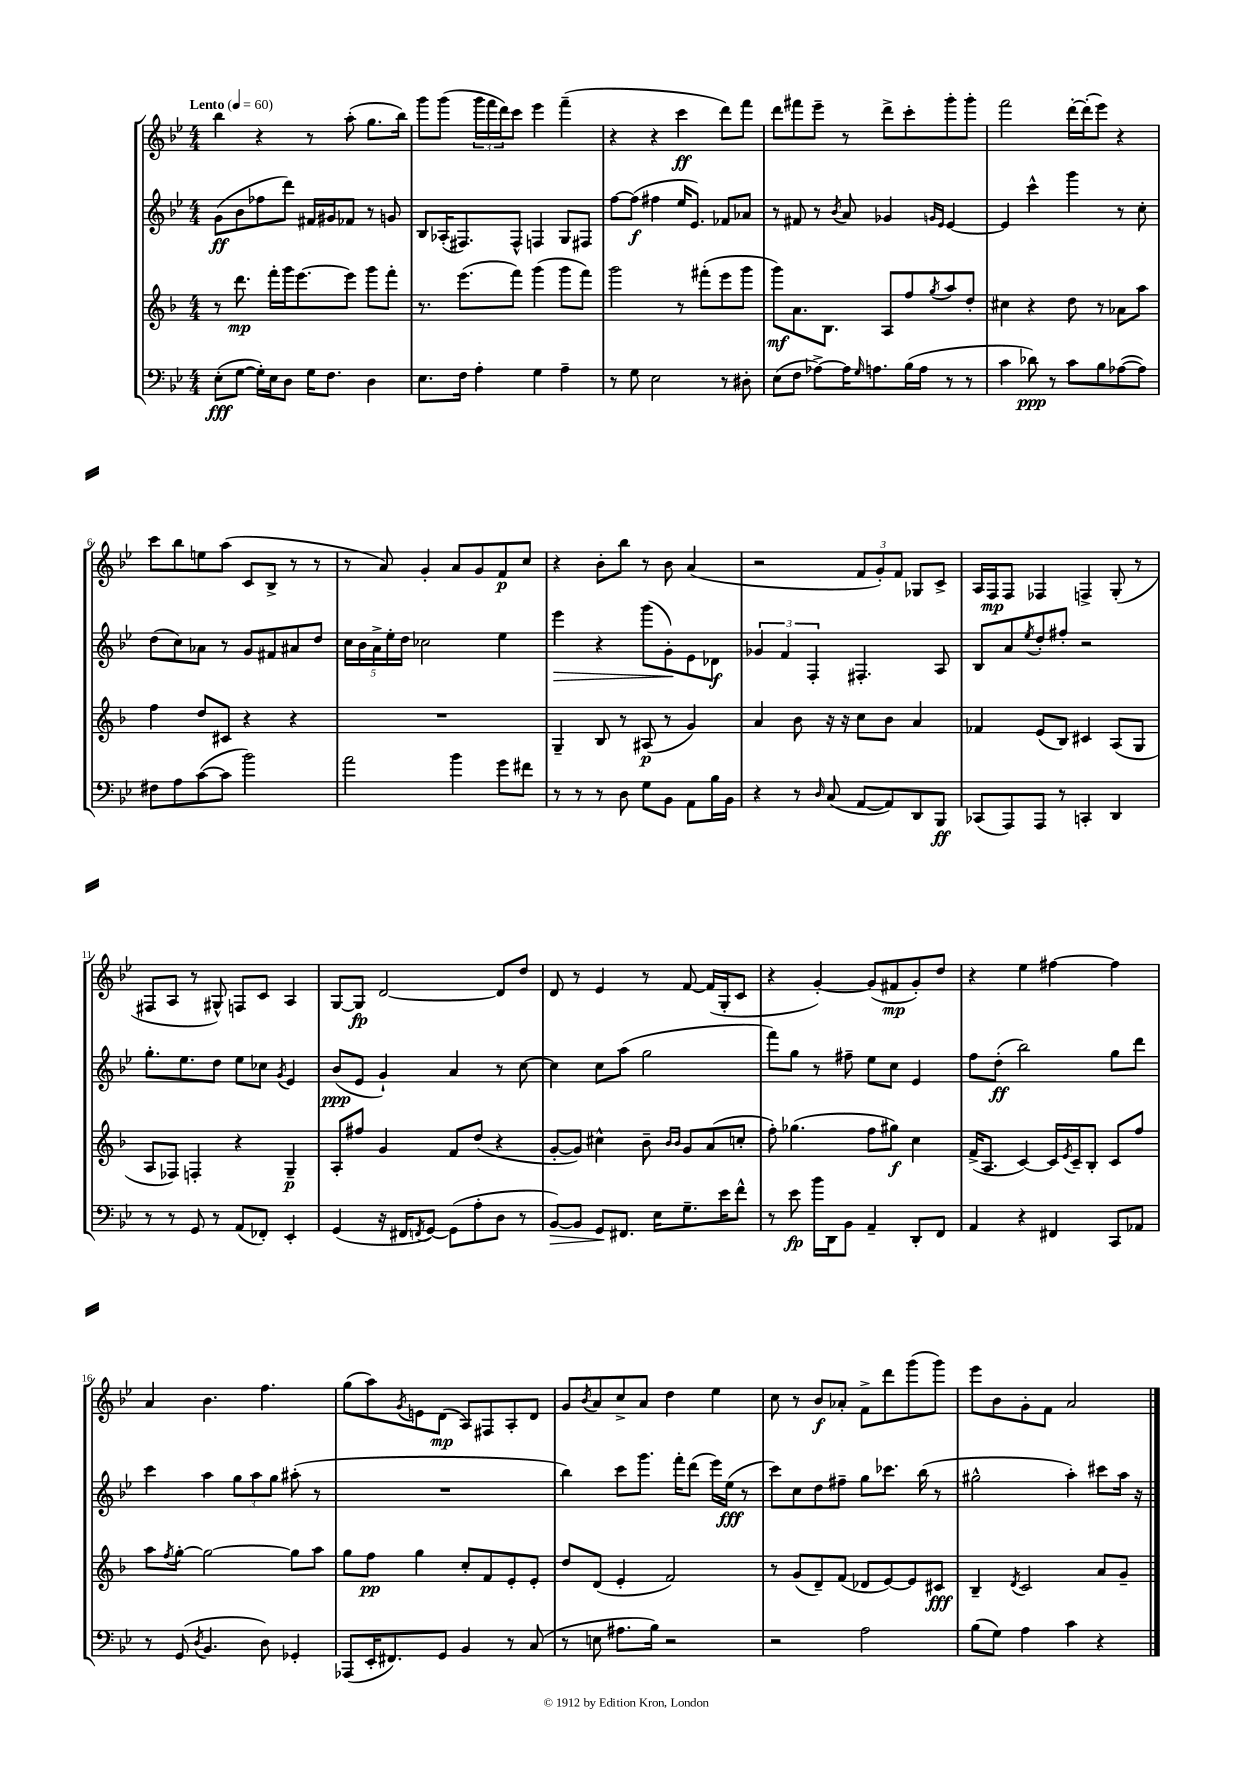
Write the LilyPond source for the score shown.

<<
\new StaffGroup <<
\new Staff = "s0" {
    \clef treble \key bes \major \numericTimeSignature \time 4/4 \tempo "Lento" 4 = 60
    bes''4 r4 r8 a''8-.( g''8. bes''16) |
    g'''8 g'''8( \tuplet 3/2 { g'''16 f'''16 d'''16) } c'''8 ees'''4 f'''4--( |
    r4 r4 c'''4\ff d'''8) f'''8 |
    d'''8 fis'''8 ees'''8-- r8 d'''8-> c'''8-. g'''8-. g'''8-. |
    f'''2 d'''16~-. d'''16-.( ees'''8) r4 |
    c'''8 bes''8 e''8 a''8( c'8 bes8-> r8 r8 |
    r8 a'8) g'4-. a'8 g'8 f'8\p c''8 |
    r4 bes'8-. bes''8 r8 bes'8 a'4( |
    r2 \tuplet 3/2 { f'8 g'8-.) f'8 } ges8 c'8-> |
    a16 f16\mp f8 fes4 f4-> g8-.( r8 |
    fis8 a8 r8 gis8-^) f8 c'8 a4 |
    g8~ g8\fp d'2~ d'8 d''8 |
    d'8 r8 ees'4 r8 f'8~ f'16( g16-. c'8 |
    r4 g'4~-.) g'8( fis'8\mp g'8-.) d''8 |
    r4 ees''4 fis''4~ fis''4 |
    a'4 bes'4. f''4. |
    g''8( a''8) \acciaccatura { g'8 } e'8 d'8\mp( a8) fis8 a8-. d'8 |
    g'8 \acciaccatura { bes'8 } a'8 c''8-> a'8 d''4 ees''4 |
    c''8 r8 bes'8\f aes'8-. f'8-> d'''8 g'''8( g'''8) |
    ees'''8 bes'8 g'8-. f'8 a'2 \bar "|." |
}
\new Staff = "s1" {
    \clef treble \key bes \major \numericTimeSignature \time 4/4
    g'8\ff( bes'8 fes''8 d'''8) fis'16 gis'16 fes'8 r8 g'8 |
    bes8 aes16-.( fis8.) fis8-^ f4 g8 fis8 |
    f''8~ f''8\f( fis''4 ees''16 ees'8.) fes'8 aes'8 |
    r8 fis'8 r8 \acciaccatura { bes'8 } a'8 ges'4 \grace { g'16 ees'16 } ees'4~ |
    ees'4 c'''4-^ g'''4 r8 c''8-. |
    d''8( c''8) aes'8 r8 g'8 fis'8 ais'8 d''8 |
    \tuplet 5/4 { c''16 bes'16 a'16-> ees''16-. d''16 } ces''2 ees''4 |
    ees'''4\> r4 g'''8( g'8-.\!) ees'8 des'8\f |
    \tuplet 3/2 { ges'4 f'4 f4-. } fis4.-. a8 |
    bes8 a'8 \acciaccatura { ees''8 } d''8-. fis''8-. r2 |
    g''8.-. ees''8. d''8 ees''8 ces''8 \acciaccatura { g'8 } ees'4 |
    bes'8\ppp( ees'8 g'4-!) a'4 r8 c''8~ |
    c''4 c''8 a''8( g''2 |
    f'''8) g''8 r8 fis''8-- ees''8 c''8 ees'4 |
    f''8 d''8-.\ff( bes''2) g''8 d'''8 |
    c'''4 a''4 \tuplet 3/2 { g''8 a''8 g''8 } ais''8-.( r8 |
    R1 |
    bes''4) c'''8 g'''8. f'''16-. d'''8( ees'''16) ees''16\fff( r8 |
    c'''8) c''8 d''8 fis''8-- g''8 ces'''8. bes''16( r8 |
    gis''2-^ a''4-.) cis'''8 a''16 r16 \bar "|." |
}
\new Staff = "s2" {
    \clef treble \key f \major \numericTimeSignature \time 4/4
    r8 d'''8.\mp f'''16-. g'''16 e'''8.~ e'''8 g'''8 f'''8-. |
    r8. e'''8.( f'''8) g'''4( g'''8 f'''8) |
    g'''2 r8 fis'''8-.( e'''8 g'''8 |
    g'''8\mf) a'8. bes8. a8 f''8 \acciaccatura { g''8 } a''8 d''8-. |
    cis''4 r4 d''8 r8 aes'8 a''8 |
    f''4 d''8 cis'8 r4 r4 |
    R1 |
    g4-- bes8 r8 ais8\p( r8 g'4) |
    a'4 bes'8 r16 r16 c''8 bes'8 a'4 |
    fes'4 e'8( bes8) cis'4 a8( g8 |
    a8 fes8) f4-. r4 g4--\p |
    a8-. fis''8 g'4 f'8 d''8( r4 |
    g'8~-. g'8) cis''4-^ bes'8-- \grace { bes'16 bes'16 } g'8 a'8( c''8-. |
    f''8-.) ges''4.( f''8 gis''8\f) c''4 |
    f'16->( a8. c'4~) c'16 \acciaccatura { e'8 } c'16-- bes8-. c'8 f''8 |
    a''8 \acciaccatura { f''8 } g''8~-. g''2~ g''8 a''8 |
    g''8 f''8\pp g''4 c''8-. f'8 e'8-. e'8-. |
    d''8 d'8( e'4-. f'2) |
    r8 g'8( d'8--) f'8( des'8 e'8~) e'8 cis'8\fff |
    bes4-- \acciaccatura { d'8 } c'2 a'8 g'8-- \bar "|." |
}
\new Staff = "s3" {
    \clef bass \key bes \major \numericTimeSignature \time 4/4
    ees8-.\fff( g8~ g16-.) ees16 d8 g16 f8. d4 |
    ees8. f16 a4-. g4 a4-- |
    r8 g8 ees2 r8 dis8-. |
    ees8( f8 aes8~->) aes16 \grace { g16 } a8. bes16( a16 r8 r8 |
    c'4 des'8\ppp) r8 c'8 bes8 aes8~( aes8) |
    fis8 a8 c'8~( c'8 bes'2) |
    a'2 bes'4 g'8 fis'8 |
    r8 r8 r8 d8 g8 bes,8 a,8 bes16 bes,16 |
    r4 r8 \grace { d16 } c8( a,8~ a,8) d,8 bes,,8\ff |
    ces,8( a,,8) a,,8 r8 c,4-. d,4 |
    r8 r8 g,8 r8 a,8( fes,8-.) ees,4-. |
    g,4( r16 fis,16 \acciaccatura { f,8 } g,8~) g,8( a8-. d8 r8 |
    bes,8~\>) bes,8 g,8\! fis,8. ees16 g8.-- ees'16 f'8-^ |
    r8 ees'8\fp bes'16 d,16 bes,8 a,4-- d,8-. f,8 |
    a,4 r4 fis,4 c,8 aes,8 |
    r8 g,8( \acciaccatura { d8 } bes,4. d8) ges,4-. |
    aes,,8( ees,16-. fis,8.) g,8 bes,4 r8 c8( |
    r8 e8 ais8. bes16) r2 |
    r2 a2 |
    bes8( g8) a4 c'4 r4 \bar "|." |
}
>>
>>
